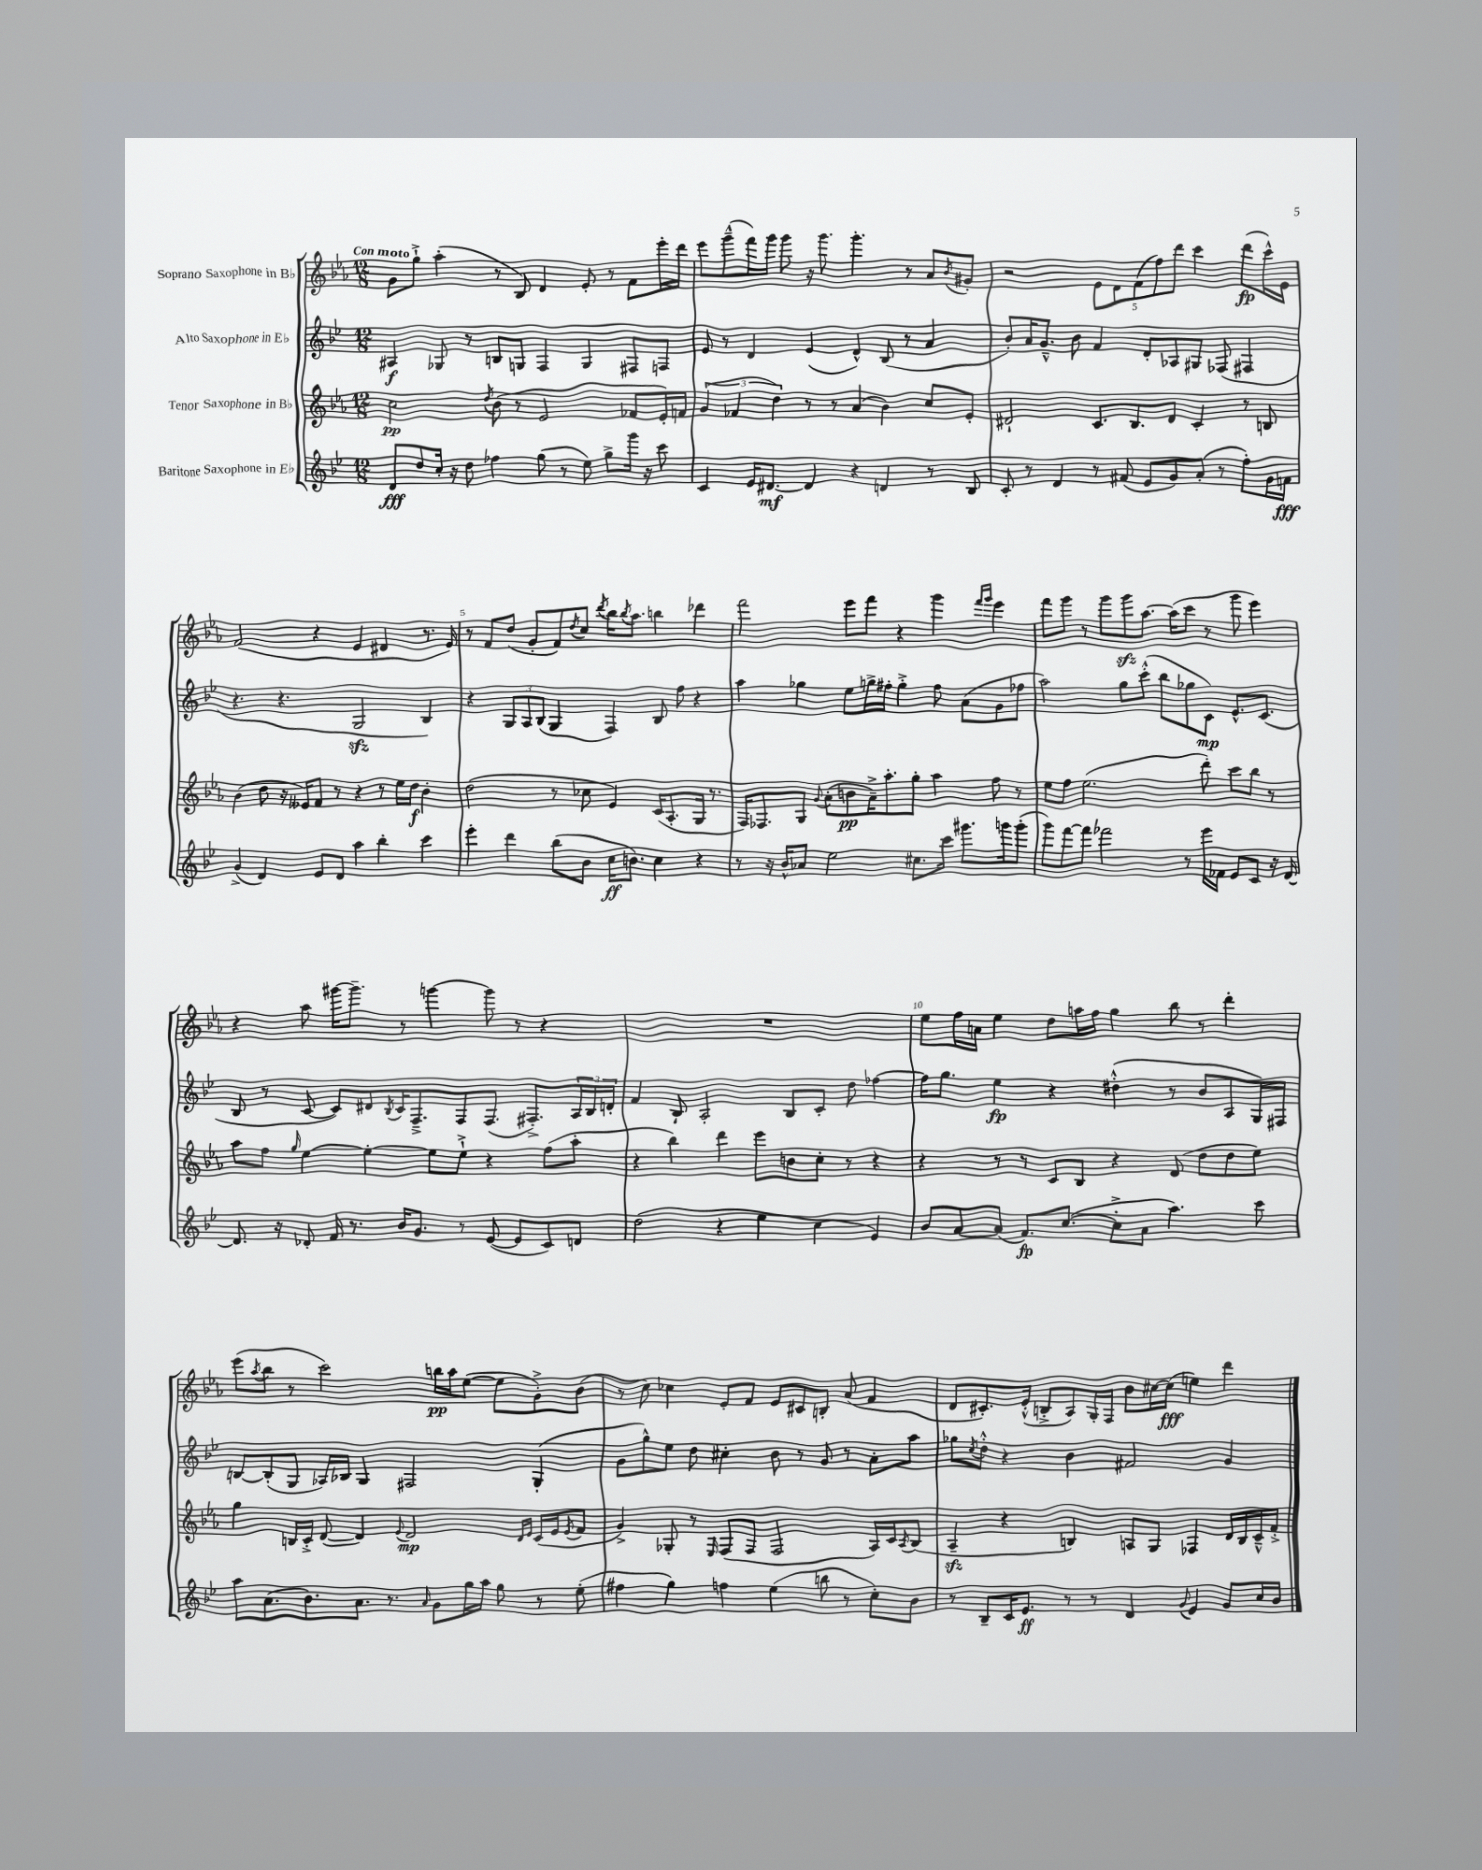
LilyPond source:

<<
\new StaffGroup <<
\new Staff = "s0" \with { instrumentName = "Soprano Saxophone in Bb" } {
    \clef treble \key ees \major \numericTimeSignature \time 12/8 \tempo "Con moto"
    g'8 g''8-!-> aes''4-.( r8 bes8) d'4 ees'8-. r8 f'8 ees'''16-. d'''16 |
    ees'''8 g'''8---^( f'''16) g'''16 g'''8 r16 g'''8. g'''4.-. r8 aes'8 \acciaccatura { bes'8 } gis'8-. |
    r2 \tuplet 5/4 { ees'8 d'8 f'8( f''8) d'''8 } c'''4 d'''8\fp( c'''16-^) ees'16 |
    f'2( r4 ees'4 dis'4 r8. ees'16) |
    r8 f'8 d''8( g'8-. f'8) \acciaccatura { d''8 } c''8 \acciaccatura { d'''8 } bes''16 \acciaccatura { bes''8 } aes''8. b''4 des'''4 |
    f'''2 ees'''8 f'''8 r4 g'''4 \grace { f'''16 g'''16 } ees'''4 |
    f'''8 g'''8 r8 g'''8 g'''8\sfz aes''8.~ aes''16( c'''8 r8 g'''8 ees'''4) |
    r4 aes''8 gis'''16~ gis'''8.-- r8 g'''4~ g'''8 r8 r4 |
    R1. |
    ees''8 f''16 a'16 ees''4 d''8 a''16 f''16 g''4 bes''8 r8 d'''4-. |
    ees'''8( \acciaccatura { aes''8 } bes''8 r8 c'''2) b''16\pp aes''16 ees''8~( ees''8 g'8-.->) bes'8( |
    r8 c''8) ces''4 ees'8-. f'8 ees'8 cis'8 b8-. aes'8( f'4 |
    d'8 cis'8.-.) ees'16-.-^( b8-.-> aes8) g16-. f16 bes'8 cis''16~ cis''16\fff( e''4) d'''4 \bar "|." |
}
\new Staff = "s1" \with { instrumentName = "Alto Saxophone in Eb" } {
    \clef treble \key bes \major \numericTimeSignature \time 12/8
    ais4\f ges8 r8 b8 g8 f4 g4 fis8 f8 |
    ees'8 r8 d'4 ees'4( d'4-^) bes8( r8 a'4 |
    bes'8-.) a'16 g'8.---^ bes'8 f'4 d'8-. aes8 gis8 fes8( fis4 |
    r4. r4. g2\sfz bes4) |
    r4 \tuplet 3/2 { g8 a8 bes8( } g4 f4) bes8 f''8 r4 |
    a''4 ges''4 ees''8 g''16-> fis''16-. g''4-.-> fis''8 a'8( g'8 fes''8 |
    a''2) g''8 c'''8-.-^( bes''8 ges''8 c'8\mp) ees'8.-^ c'8.( |
    bes8 r8 c'8~ c'8) dis'8 \acciaccatura { bes8 } c'16 f8.---> f8 f8.( fis8.-.->) \tuplet 3/2 { a16 bes16 d'16-. } |
    f'4 bes8-! a2-. bes8 c'8-. d''8 fes''4~ |
    fes''16 g''8. ees''4\fp r4 dis''4-.-^( r8 bes'8 a8 g16) fis16 |
    b8~ b8-.( g8 aes16) bes16 g4 fis2 g4-.( |
    g'8 g''8-^) ees''8 d''8 cis''4-. bes'8 r8 g'8 r8 a'8-. a''8 |
    ges''8 \acciaccatura { c''8 } d''8-.-^ r4 bes'4 fis'2 g'4 \bar "|." |
}
\new Staff = "s2" \with { instrumentName = "Tenor Saxophone in Bb" } {
    \clef treble \key ees \major \numericTimeSignature \time 12/8
    c''2\pp \acciaccatura { d''8 } bes'8( r8 ees'2 fes'8 ees'16-.) f'16 |
    \tuplet 3/2 { g'4( fes'4 d''4) } r8 r8 aes'4( bes'4) c''8 ees'8-. |
    dis'2-! c'8. bes8. dis'8 c'4-. r8 b8 |
    bes'4( d''8 r16 eeses'16) f'8 r8 r4 r8 ees''16 d''16\f bes'4-. |
    d''2( r8 ces''8 ees'4) c'16( aes8.-. g16 r8. |
    f16) fes8. g8 \appoggiatura { g'8 } aes'8-.( b'8\pp aes'16--->) aes''8.-. g''8-. aes''4 f''8 r8 |
    ees''8 f''8 ees''2.( d'''8-.) c'''8 bes''8 r8 |
    aes''8 f''8 \grace { g''16 } ees''4~ ees''4~-. ees''8 ees''8-!-> r4 f''8( aes''8-. |
    r4 bes''4) d'''4 ees'''8 b'8 c''8-. r8 r4 |
    r4 r8 r8 c'8 bes8 r4 d'8( d''8 d''8 ees''8) |
    g''4 b16 c'16-.-> d'8~( d'4) \appoggiatura { ees'8 } d'2\mp \grace { d'16 ees'16 } c'16( ees'16 \acciaccatura { ees'8 } f'8 |
    g'4->) ges8-. r8 \grace { ees16 } f8( f8 f2 aes16) c'16 \acciaccatura { aes8 } bes8( |
    aes4--\sfz r4 b4) a8 g8 fes4 d'16 b16 c'16---^ f'16-.-> \bar "|." |
}
\new Staff = "s3" \with { instrumentName = "Baritone Saxophone in Eb" } {
    \clef treble \key bes \major \numericTimeSignature \time 12/8
    d'8\fff d''8 c''16-. r16 d''8 fes''4 g''8( r8 ees''8) g''8-> g'''16 r16 c'''8 |
    c'4 ees'16 dis'8.~\mf dis'4 r4 d'4 r8 bes8 |
    c'8-. r8 d'4 r8 fis'8( ees'8 g'8) a'8-.( r8 f''8-.) g'16 f'16\fff |
    g'4->( d'4) ees'8 d'8 a''4 bes''4-. c'''4 |
    ees'''4-. d'''4 bes''8( bes'8 c''16\ff b'8.) c''4 r4 |
    r8 r16 bes'16-^ aes'8 ees''2 cis''8. c'''16 gis'''8. g'''16 g'''8-.( |
    g'''8) f'''8~ f'''8 fes'''2 r8 ees'''16 fes'16 ees'8 c'8 r16 d'16~ |
    d'8. r16 des'8-. f'16 r8. bes'16 g'8. r8 ees'8~( ees'8 c'8) d'8 |
    d''2( r4 ees''4 c''4 ees'4) |
    bes'8 a'8~ a'8( f'8.\fp) c''8.~( c''8-.-> a'8 a''4.) c'''8 |
    a''8 a'8.( bes'8.) a'8. r8. \grace { a'16 } g'8 g''16 a''16 g''8 r8 ees''8-.( |
    fis''4 g''4) f''4 ees''4( b''8 r8 c''8-.) bes'8 |
    r8 bes8-- c'16 ees'8.\ff r8 r8 d'4 \appoggiatura { g'8 } ees'4 g'8 c''16 bes'16 \bar "|." |
}
>>
>>
\layout { \context { \Score \override BarNumber.break-visibility = ##(#f #t #t) barNumberVisibility = #(every-nth-bar-number-visible 5) } }
